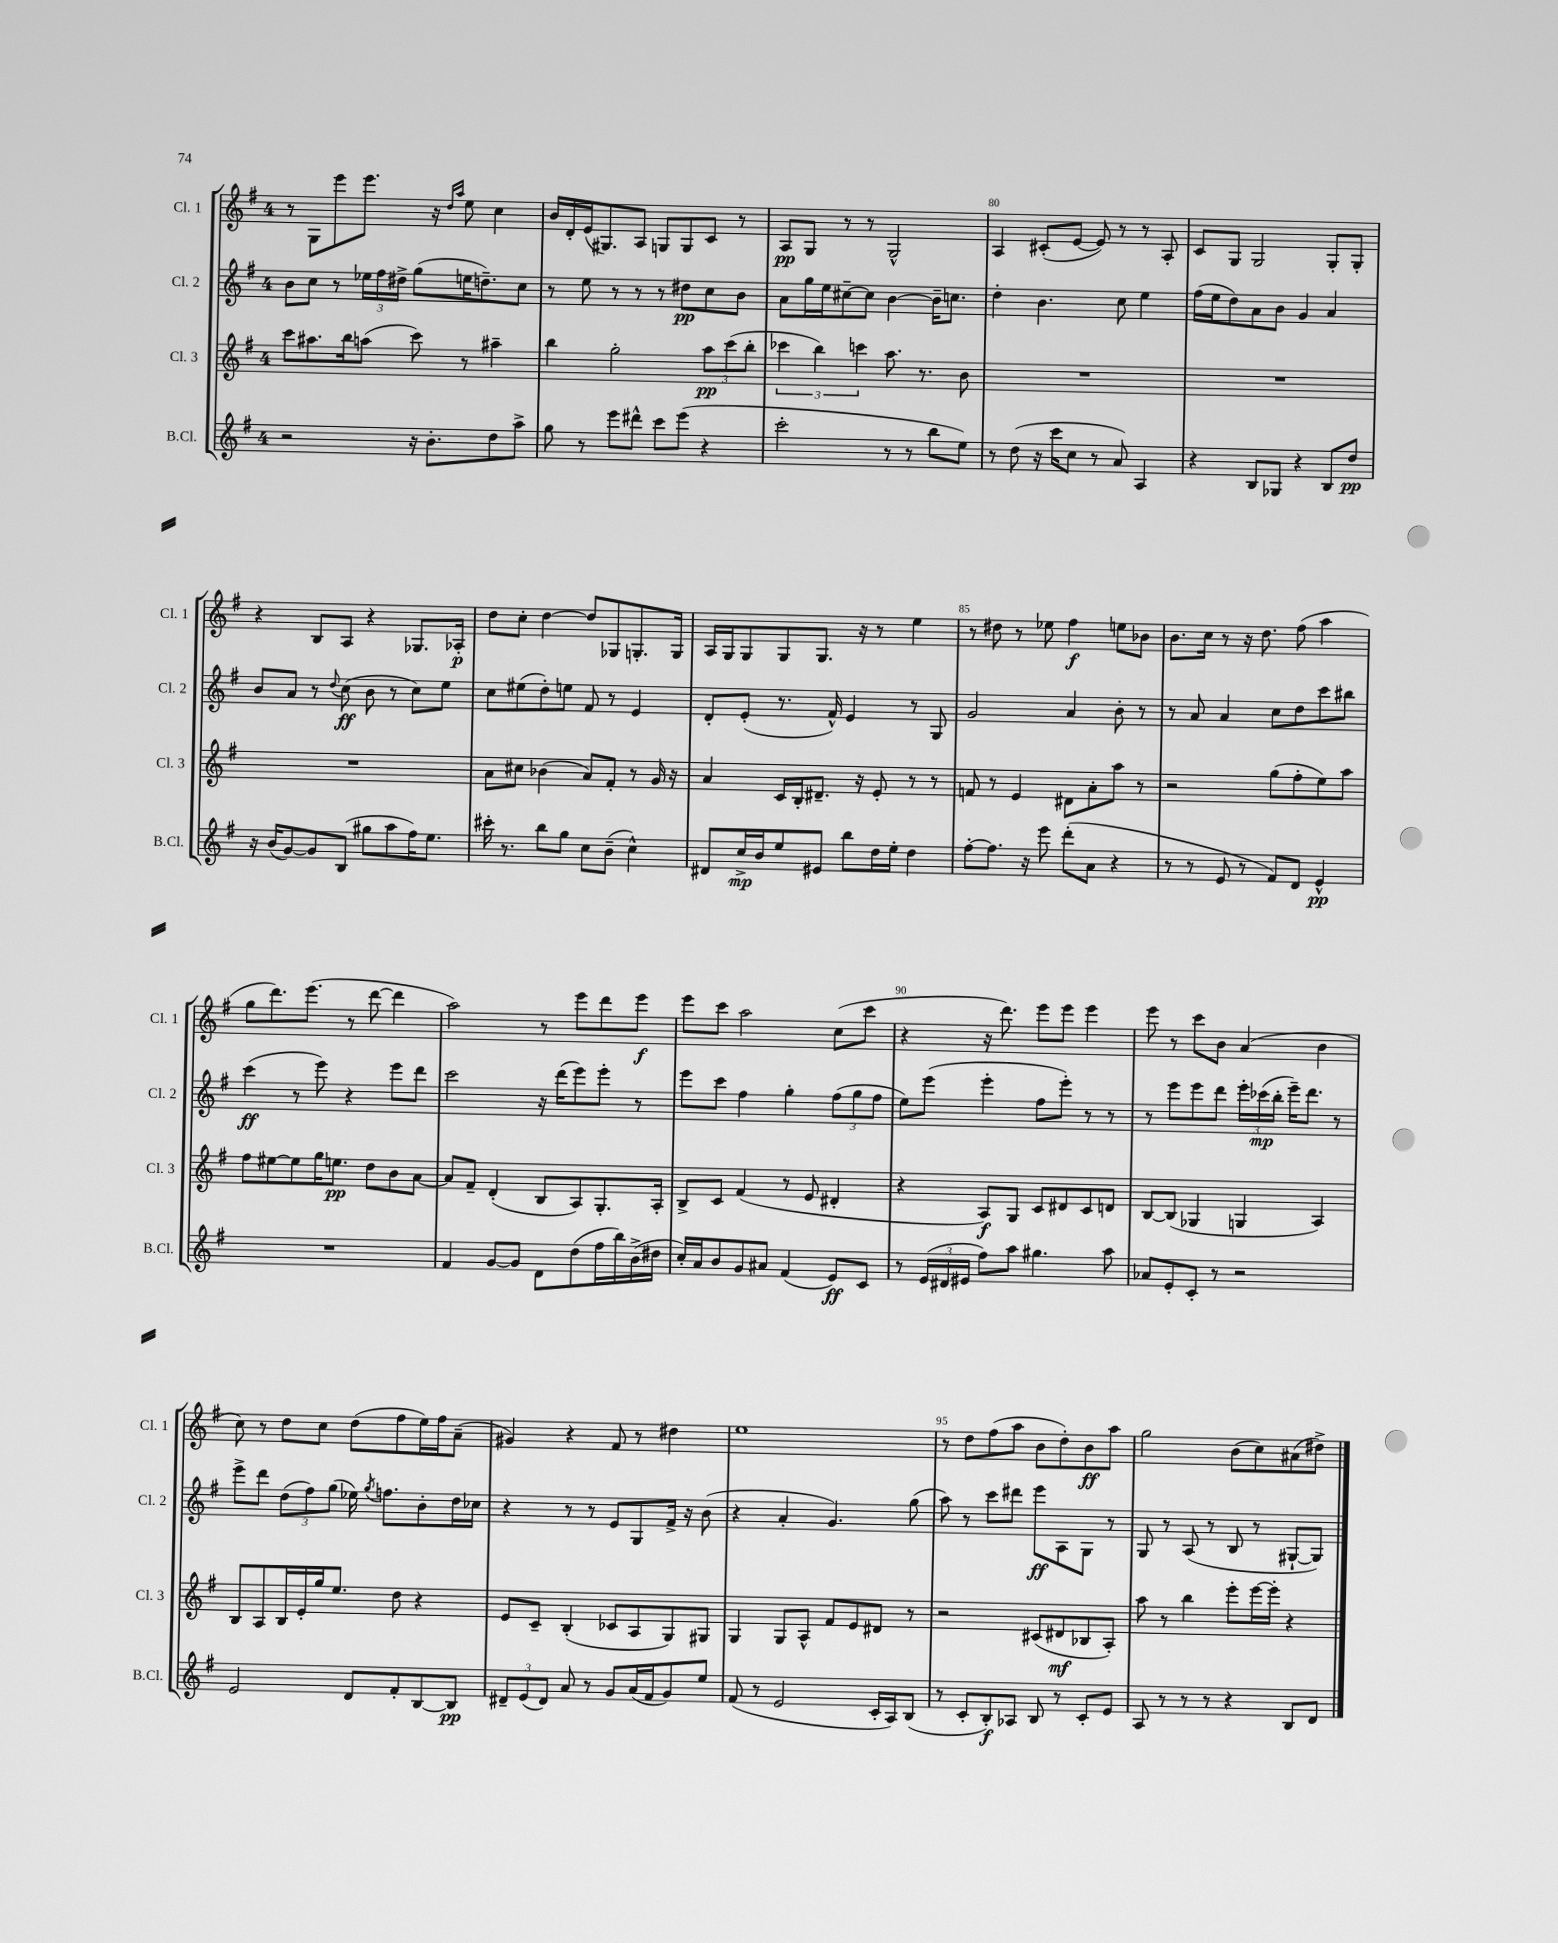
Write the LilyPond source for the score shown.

<<
\new StaffGroup <<
\new Staff = "s0" \with { instrumentName = "Cl. 1" shortInstrumentName = "Cl. 1" } {
    \clef treble \key g \major \once \override Staff.TimeSignature.style = #'single-digit \time 4/4
    \autoBeamOff r8 g8[ e'''8 e'''8.] r16 \grace { d''16[ a''16] } e''8 c''4 |
    b'16[ d'16-. e'16( gis8.) a8] g8[ g8 c'8] r8 |
    a8[\pp g8] r8 r8 g2-^ |
    a4 cis'8[-.( e'8]~ e'8) r8 r8 a8-. |
    c'8[ g8] g2 g8[-. g8]-. |
    r4 b8[ a8] r4 ges8.[ aes16]-.\p |
    d''8[ c''8]-. d''4~ d''8[ ges8 g8.-. g16] |
    a16[ g16 g8 g8 g8.] r16 r8 e''4 |
    r8 dis''8 r8 ees''8 fis''4\f e''8[ bes'8] |
    b'8.[ c''16] r8 r16 d''8. fis''8( a''4 |
    g''8[ d'''8.) e'''8.]( r8 d'''8~ d'''4 |
    a''2) r8 e'''8[ d'''8 e'''8]\f |
    e'''8[ c'''8] a''2 c''8[( c'''8] |
    r4 r16 d'''8.) e'''8[ e'''8] e'''4 |
    e'''8 r8 c'''8[ b'8] a'4( b'4 |
    c''8) r8 d''8[ c''8] d''8[( fis''8 e''16) fis''16 a'8]--( |
    gis'4) r4 fis'8 r8 dis''4 |
    e''1 |
    r8 d''8[ fis''8( a''8] b'8[ d''8-.) b'8\ff a''8] |
    g''2 b'8[( c''8) ais'8( dis''8]->) \bar "|." |
}
\new Staff = "s1" \with { instrumentName = "Cl. 2" shortInstrumentName = "Cl. 2" } {
    \clef treble \key g \major \once \override Staff.TimeSignature.style = #'single-digit \time 4/4
    \autoBeamOff b'8[ c''8] r8 \tuplet 3/2 { ees''16[ fis''16 dis''16]-> } g''8[( e''16 d''8.--) c''8] |
    r8 e''8 r8 r8 r8 dis''8[\pp c''8 b'8] |
    a'8[ g''16 e''16 cis''8~-- cis''8] b'4~ b'16[-- c''8.] |
    d''4-. b'4. c''8 e''4 |
    fis''16[( e''16 d''8) a'8 b'8] g'4 a'4 |
    b'8[ a'8] r8 \appoggiatura { d''8 } c''8\ff( b'8 r8 c''8[) e''8] |
    c''8[ eis''8( d''8-.) e''8] fis'8 r8 e'4 |
    d'8[-. e'8]-.( r8. fis'16-^) e'4 r8 g8 |
    g'2 a'4 b'8-. r8 |
    r8 a'8 a'4 c''8[ d''8 c'''8 bis''8] |
    c'''4\ff( r8 e'''8) r4 e'''8[ d'''8] |
    c'''2 r16 d'''16[( e'''8) e'''8]-. r8 |
    e'''8[ c'''8] fis''4 g''4-. \tuplet 3/2 { fis''8[( g''8 fis''8] } |
    e''8[) e'''8]( e'''4-. fis''8[ e'''8]-.) r8 r8 |
    r8 e'''8[ e'''8 d'''8] \tuplet 3/2 { e'''16[-. ces'''16\mp( b''16]-. } e'''16[--) d'''8.] r8 |
    e'''8[-> d'''8] \tuplet 3/2 { d''8[( fis''8) g''8]( } ees''16) \acciaccatura { g''8 } f''8.[ b'8-. d''16 ces''16] |
    r4 r8 r8 e'8[ g8 fis'16]-> r16 b'8( |
    r4 a'4-. g'4.) g''8( |
    a''8) r8 c'''8[ dis'''8] e'''8[\ff a8 g8] r8 |
    g8 r8 a8( r8 b8 r8 gis8[~-! gis8]) \bar "|." |
}
\new Staff = "s2" \with { instrumentName = "Cl. 3" shortInstrumentName = "Cl. 3" } {
    \clef treble \key g \major \once \override Staff.TimeSignature.style = #'single-digit \time 4/4
    \autoBeamOff c'''8[ ais''8. b''16 a''8]( c'''8) r8 ais''4-- |
    b''4 g''2-. \tuplet 3/2 { a''8[\pp c'''8( b''8]-. } |
    \tuplet 3/2 { ces'''4 b''4) c'''4 } a''8. r8. b'8 |
    R1 |
    R1 |
    R1 |
    a'8[ cis''8] bes'4( a'8[) fis'8]-. r8 g'16 r16 |
    a'4 c'16[ b16-. dis'8.]-- r16 e'8-. r8 r8 |
    f'8 r8 e'4 dis'8[ a'8-. a''8] r8 |
    r2 g''8[( fis''8-. e''8) a''8] |
    fis''8[ eis''8~ eis''8 g''16 e''8.]\pp d''8[ b'8 a'8]~ |
    a'8[ fis'8]-- d'4-.( b8[ a8) g8.-. a16]-. |
    b8[-> c'8] fis'4( r8 e'8 dis'4-. |
    r4 a8[\f) g8] c'8[ dis'8 c'8 d'8] |
    b8[~ b8]( ges4 g4 a4) |
    b8[ a8 b16 e'16-. g''16 e''8.] d''8 r4 |
    e'8[ c'8]-- b4-.( ces'8[ a8 g8) gis8] |
    g4 g8[ a8]-^ fis'8[ e'8 dis'8] r8 |
    r2 cis'8[( dis'8\mf bes8 a8]-.) |
    a''8 r8 b''4 e'''8[-. e'''16~ e'''16]-. r4 \bar "|." |
}
\new Staff = "s3" \with { instrumentName = "B.Cl." shortInstrumentName = "B.Cl." } {
    \clef treble \key g \major \once \override Staff.TimeSignature.style = #'single-digit \time 4/4
    \autoBeamOff r2 r16 b'8.[-. d''8 a''8]-> |
    g''8 r8 e'''8[ dis'''8]-^ c'''8[ e'''8]( r4 |
    c'''2-. r8 r8 b''8[ e''8]) |
    r8 d''8( r16 c'''16[ c''8] r8 a'8) a4 |
    r4 b8[ ges8] r4 b8[ d''8]\pp |
    r16 b'16[( g'8~) g'8 b8]( gis''8[ a''8 fis''16) e''8.] |
    cis'''16-. r8. b''8[ g''8] c''8[ b'8]--( c''4-^) |
    dis'8[ c''16->\mp b'16 e''8 eis'8] b''8[ d''16 e''16]-. d''4 |
    fis''8[~-. fis''8.] r16 e'''8 d'''8[-.( a'8] r4 |
    r8 r8 e'8 r8 fis'8[) d'8] e'4-^\pp |
    R1 |
    fis'4 g'8[~ g'8] d'8[ d''8( fis''16 b''16) b'16->( dis''16] |
    c''16[-.) a'16 b'8 g'8 ais'8] fis'4( e'8[\ff) c'8] |
    r8 \tuplet 3/2 { e'16[( dis'16 eis'16] } fis''8[) a''8] gis''4. a''8 |
    aes'8[ e'8-. c'8]-. r8 r2 |
    e'2 d'8[ fis'8-. b8~ b8]\pp |
    \tuplet 3/2 { dis'8[-- e'8( dis'8]) } a'8 r8 g'8[ a'16( fis'16 g'8) e''8] |
    fis'8( r8 e'2 c'16[-. a16) b8]( |
    r8 c'8[-. b8-.\f) aes8] b8 r8 c'8[-. e'8] |
    a8 r8 r8 r8 r4 b8[ d'8] \bar "|." |
}
>>
>>
\layout { \context { \Score currentBarNumber = #77 \override BarNumber.break-visibility = ##(#f #t #t) barNumberVisibility = #(every-nth-bar-number-visible 5) } }
